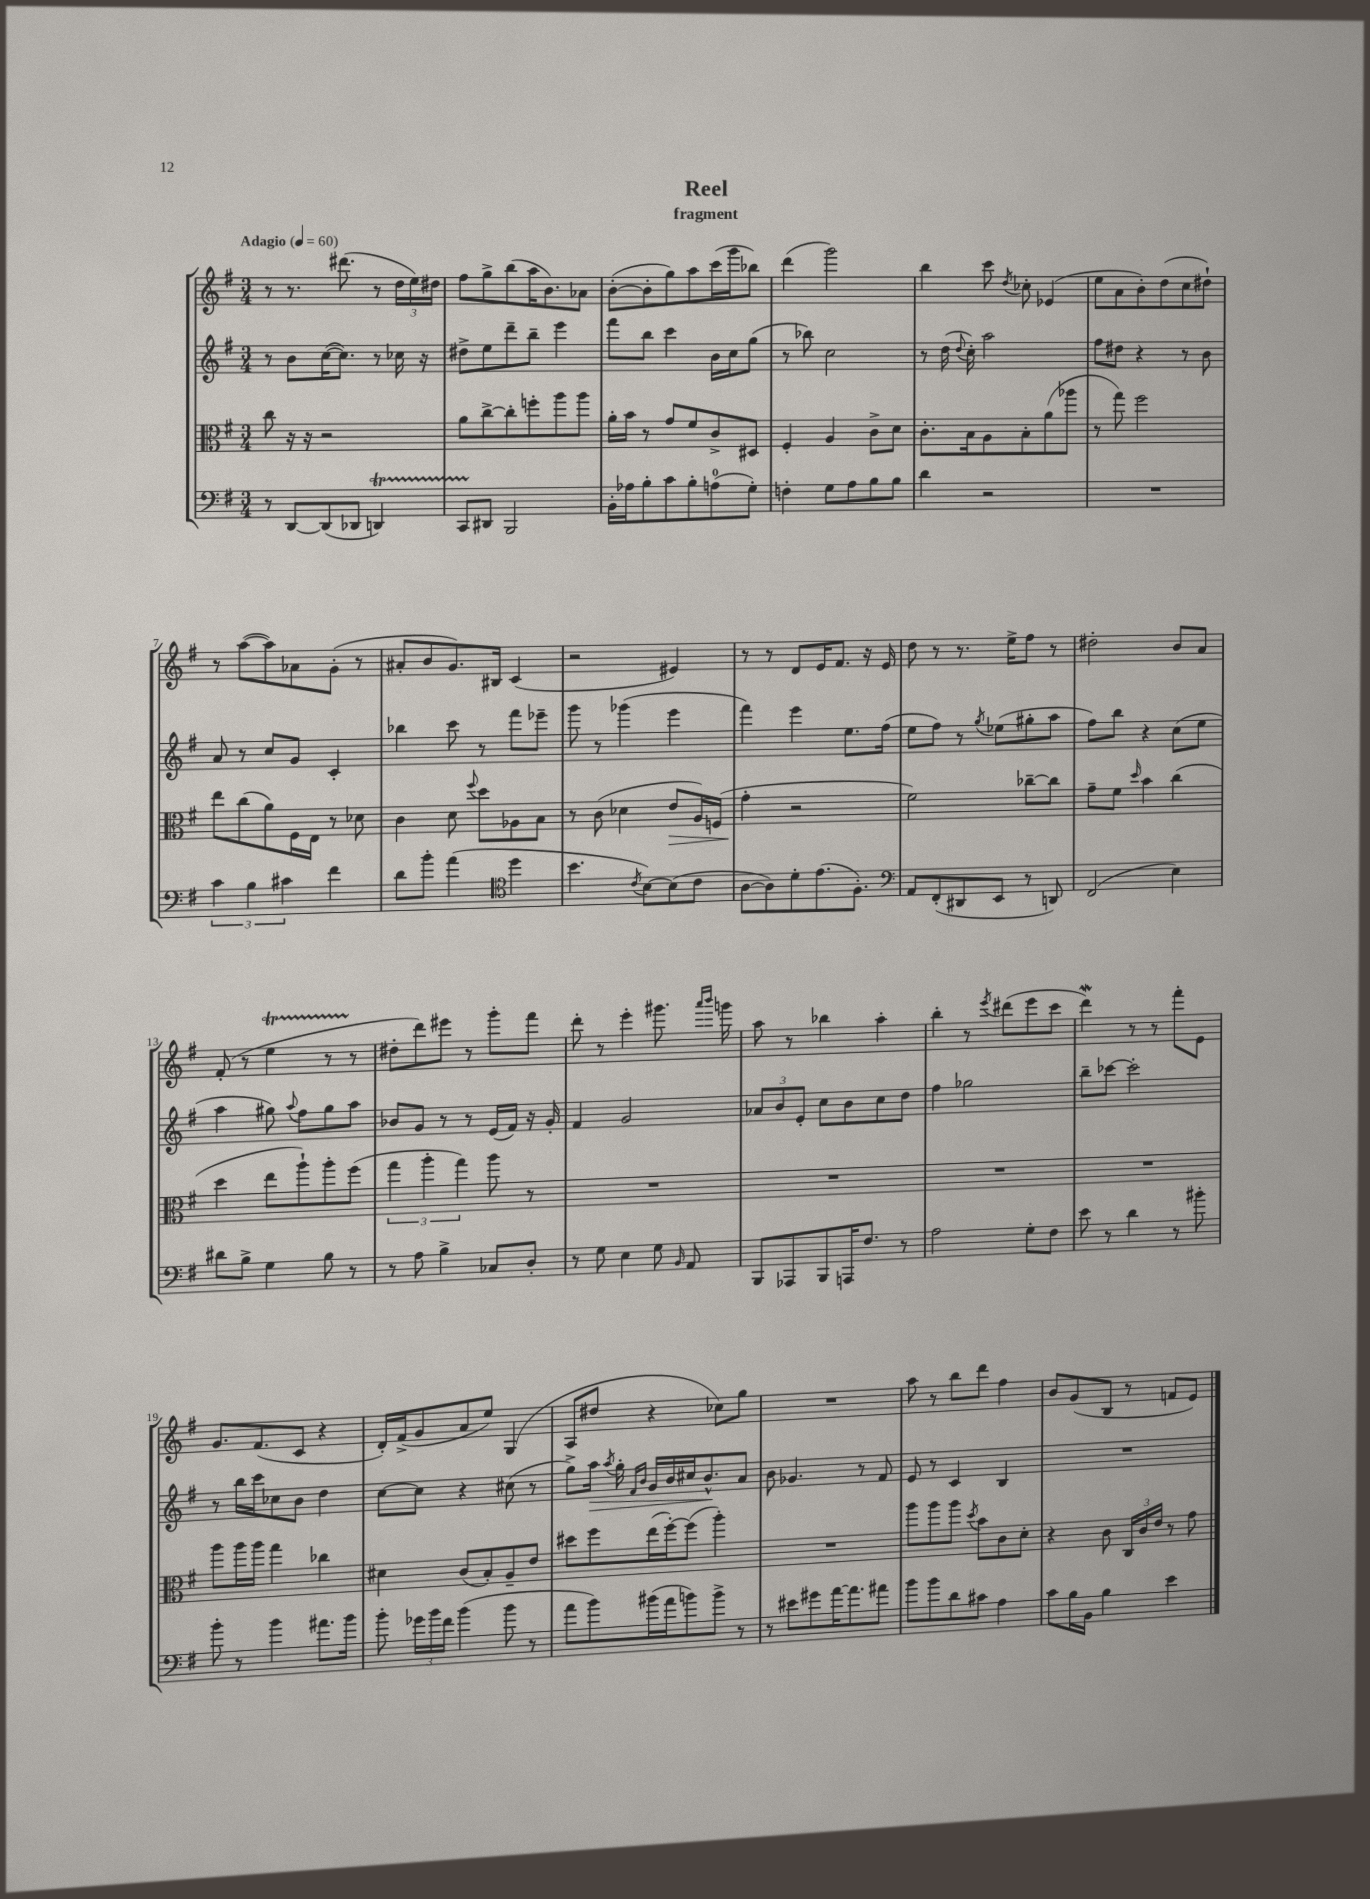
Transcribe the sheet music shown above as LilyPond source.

\header { title = "Reel" subtitle = "fragment" }
<<
\new StaffGroup <<
\new Staff = "s0" {
    \clef treble \key g \major \numericTimeSignature \time 3/4 \tempo "Adagio" 4 = 60
    \autoBeamOff r8 r8. dis'''8.( r8 \tuplet 3/2 { d''16[ e''16) dis''16] } |
    fis''8[ g''8-> b''8( a''16 b'8.) aes'8] |
    b'8[~-.( b'8-. g''8) a''8 c'''16( g'''16 bes''8]) |
    d'''4( g'''2) |
    b''4 c'''8 \acciaccatura { d''8 } ces''8-. ees'4( |
    e''8[ a'8 b'8-.) d''8( c''8 dis''8]-!) |
    r8 a''8[~( a''8) aes'8 g'8]-.( r8 |
    ais'8[-. b'8 g'8.) bis16] c'4( |
    r2 eis'4) |
    r8 r8 d'8[ e'16 fis'8.] r16 e'16 |
    d''8 r8 r8. e''16[-> fis''8] r8 |
    dis''2-. b'8[ a'8] |
    fis'8-.( r8 e''4\startTrillSpan r8 r8\stopTrillSpan |
    dis''8[-. d'''8) eis'''8] r8 g'''8[-. fis'''8] |
    d'''8-. r8 e'''4-. gis'''8. \grace { a'''16[ b'''16] } g'''16 |
    a''8 r8 bes''4 a''4-. |
    b''4-. r8 \acciaccatura { e'''8 } dis'''8[( e'''8 c'''8] |
    d'''4\mordent) r8 r8 fis'''8[-. e'8] |
    g'8.[ fis'8.( c'8] r4 |
    d'16[-.) fis'16->( g'8 a'8 e''8]) g4( |
    a8[ dis''8] r4 ces''8[) g''8] |
    R2. |
    a''8 r8 b''8[ d'''8] fis''4 |
    b'8[ g'8( b8] r8 f'8[ e'8]) \bar "|." |
}
\new Staff = "s1" {
    \clef treble \key g \major \numericTimeSignature \time 3/4
    \autoBeamOff r8 b'8[ c''16~( c''8.]) r8 ces''16 r16 |
    dis''8[-> e''8 d'''8-- b''8]-- e'''4 |
    fis'''8[ b''8] c'''4 b'16[ c''16 g''8]( |
    r8 bes''8) c''2 |
    r8 d''16( \appoggiatura { d''8 } c''16-.) a''2 |
    fis''8[ dis''8] r4 r8 b'8 |
    a'8 r8 c''8[ g'8] c'4-. |
    bes''4 c'''8 r8 fis'''8[ ees'''8]-- |
    g'''8 r8 ges'''4( e'''4 |
    fis'''4) e'''4 e''8.[ fis''16]( |
    e''8[ fis''8]) r8 \acciaccatura { g''8 } ees''8[( gis''8-. a''8] |
    fis''8[) b''8] r4 c''8[( e''8] |
    a''4 gis''8) \appoggiatura { a''8 } fis''8[ gis''8 a''8] |
    bes'8[ g'8] r8 r8 e'16[( fis'16]) r16 g'16-. |
    fis'4 g'2 |
    \tuplet 3/2 { aes'8[ b'8 e'8]-. } c''8[ b'8 c''8 d''8] |
    fis''4 ges''2 |
    b''8[-- ces'''8]~ ces'''2-. |
    r8 b''16[ c'''16 ces''8 b'8] d''4 |
    c''8[~ c''8] r4 cis''8( r8 |
    g''8[->) a''16]\> \acciaccatura { a''8 } g''16-. \grace { fis'16[ b'16] } g'16[ b'16 cis''16 b'8.-^\! a'8] |
    b'8 ges'4. r8 fis'8 |
    e'8 r8 c'4 b4 |
    R2. \bar "|." |
}
\new Staff = "s2" {
    \clef alto \key g \major \numericTimeSignature \time 3/4
    \autoBeamOff c''8 r16 r16 r2 |
    a'8[ c''8~-> c''8-. f''8-. a''8 a''8] |
    a'16[-. b'16] r8 g'8[ fis'8 c'8-> dis8] |
    fis4-. a4 c'8[-> d'8] |
    c'8.[-. b16 a8 b8-. a'8( aes''8] |
    r8 g''8) fis''2 |
    e''8[ c''8( a'8) fis16 e16] r8 des'8 |
    c'4 d'8 \appoggiatura { fis''8 } d''8[ aes8 b8] |
    r8 c'8( des'4 e'8[\> a16) f16]( |
    g'4-.\! r2 |
    fis'2) ces''8[~-- ces''8] |
    g'8[-- fis'8] \grace { d''16 } b'4 c''4( |
    d''4 e''8[ a''8-!) a''8-. fis''8]( |
    \tuplet 3/2 { g''4 a''4-. g''4) } a''8 r8 |
    R2. |
    R2. |
    R2. |
    R2. |
    a''8[ a''16 a''16] g''4 ces''4 |
    dis'4 c'8[( b8-.) a8-- e'8] |
    dis''8[ fis''8 e''16( fis''16~-.) fis''8]( a''4-.) |
    R2. |
    a''8[ a''8 a''8] \acciaccatura { d''8 } b'8[ c'8 d'8]-. |
    r4 c'8 \tuplet 3/2 { c16[ c'16 e'16] } r8 g'8 \bar "|." |
}
\new Staff = "s3" {
    \clef bass \key g \major \numericTimeSignature \time 3/4
    \autoBeamOff r8 d,8[~ d,8( des,8] d,4\startTrillSpan) |
    c,8[ dis,8]\stopTrillSpan b,,2 |
    b,16[-. aes16 b8-. c'8 b8-. a8-0( g8]-.) |
    f4-. g8[ a8 b8 b8] |
    d'4 r2 |
    R2. |
    \tuplet 3/2 { c'4 b4 cis'4 } fis'4 |
    d'8[ b'8]-. a'4( \clef tenor d''4 |
    b'4. \acciaccatura { c'8 } b8[~) b8( c'8] |
    a8[~ a8) d'8-. e'8.( fis8.]-.) |
    \clef bass a,8[ fis,8-.( dis,8 e,8] r8 d,8) |
    fis,2( e4) |
    dis'8[ b8]-> g4 b8 r8 |
    r8 a8 b4-> ces8[ d8]-. |
    r8 g8 e4 g8 \grace { b,16 } a,8 |
    b,,8[ aes,,8 b,,8 a,,16 fis8.] r8 |
    a2 g8[-. fis8] |
    e'8 r8 d'4 r8 bis'8-. |
    b'8-. r8 b'4 ais'8.[ b'16] |
    b'8-. \tuplet 3/2 { ges'16[ b'16 fis'16] } b'4( b'8 r8 |
    a'8[ b'8) bis'16( a'16 b'8) b'8]-> r8 |
    r8 eis'8[ gis'8 a'16~ a'8. ais'8] |
    b'8[ b'8 d'8 cis'8] a4 |
    c'8[ b16 b,16] b4 e'4 \bar "|." |
}
>>
>>
